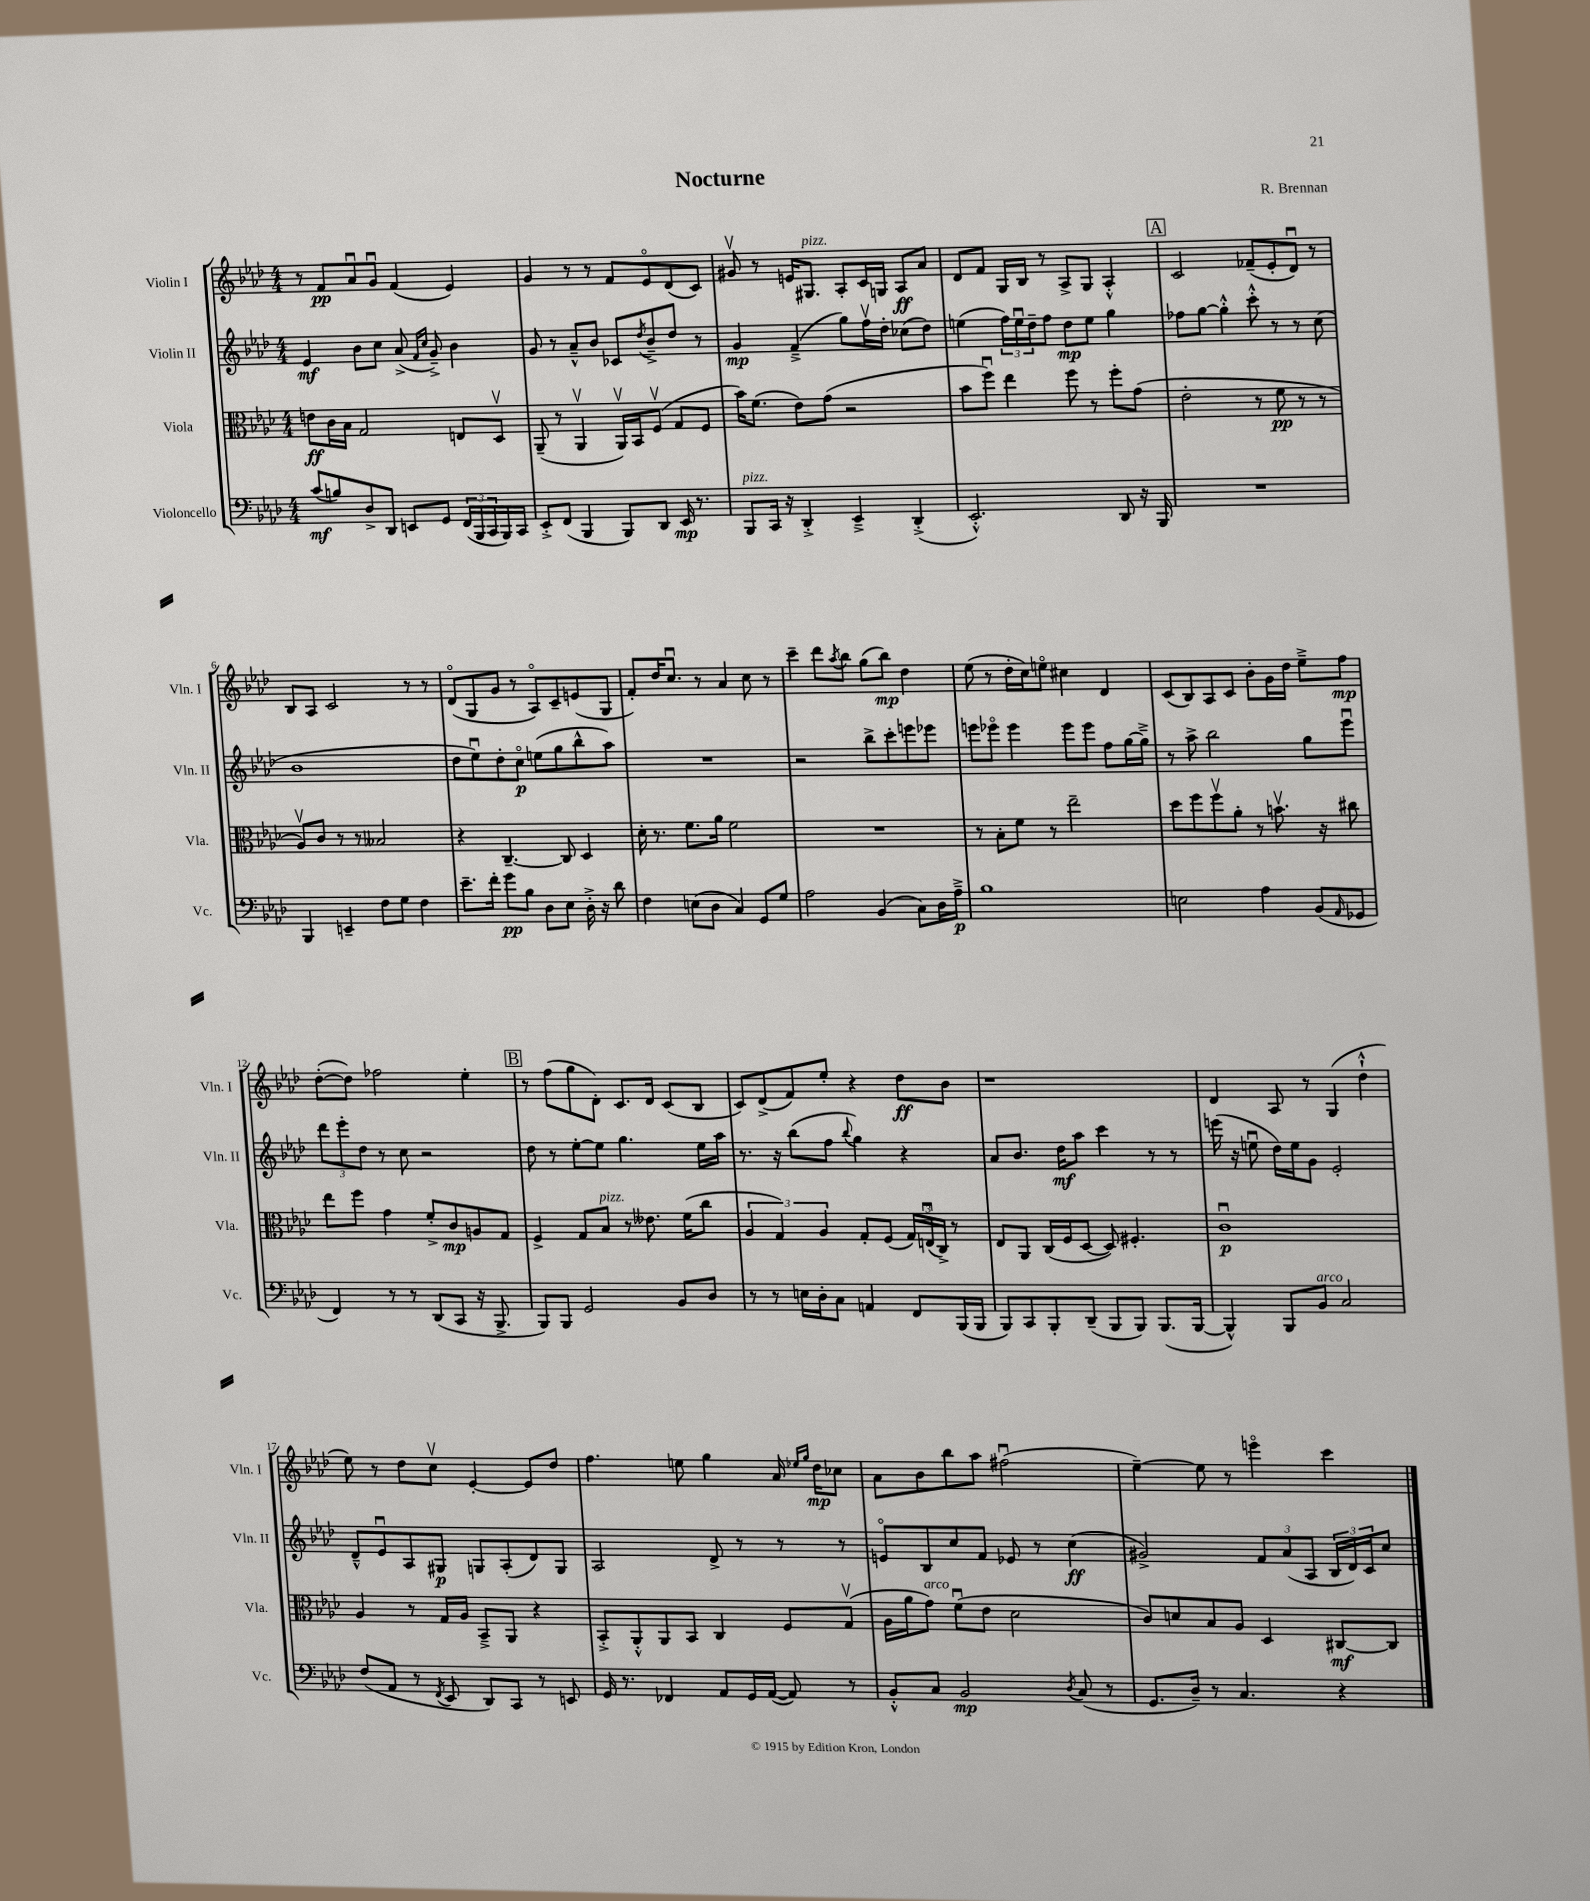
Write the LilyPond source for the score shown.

\header { title = "Nocturne" composer = "R. Brennan" }
<<
\new StaffGroup <<
\new Staff = "s0" \with { instrumentName = "Violin I" shortInstrumentName = "Vln. I" } {
    \clef treble \key aes \major \numericTimeSignature \time 4/4
    r8 f'8\pp aes'8\downbow g'8\downbow f'4( ees'4) |
    g'4 r8 r8 f'8 ees'8\flageolet des'8( c'8) |
    gis'8\upbow r8 e'16 gis8.^\markup { \italic "pizz." } aes8-. c'16 g16 aes8\ff aes'8 |
    des'8 f'8 g16 bes16 r8 aes8-> g8 aes4-.-^ |
    \mark \markup { \box "A" } c'2 fes'8--( ees'8-. des'8\downbow) r8 |
    bes8 aes8 c'2 r8 r8 |
    des'8\flageolet( g8 g'8 r8 aes8\flageolet) c'8-- e'8( g8 |
    f'8-.) des''16 c''8.\downbow r8 aes'4 c''8 r8 |
    c'''4-- des'''8 \acciaccatura { aes''8 } bes''8 g''8( bes''8\mp) des''4 |
    ees''8( r8 des''16-. c''16) e''8\flageolet cis''4 des'4 |
    c'8( bes8) aes8 c'8 bes'8-. g'16 des''16 ees''8---> f''8\mp |
    des''8~-.( des''8) fes''2 ees''4-. |
    \mark \markup { \box "B" } r8 f''8( g''8 des'8-.) c'8. des'16 c'8( bes8 |
    c'8) des'8->( f'8) ees''8-. r4 des''8\ff bes'8 |
    r1 |
    des'4 aes8 r8 g4( des''4-!-^ |
    ees''8) r8 des''8 c''8\upbow ees'4~-. ees'8 des''8 |
    f''4. e''8 g''4 aes'16 \grace { ees''16 g''16 } des''16\mp ces''8 |
    aes'8 bes'8 bes''8 aes''8 fis''2\downbow( |
    ees''4~--) ees''8 r8 e'''4\flageolet c'''4 \bar "|." |
}
\new Staff = "s1" \with { instrumentName = "Violin II" shortInstrumentName = "Vln. II" } {
    \clef treble \key aes \major \numericTimeSignature \time 4/4
    ees'4\mf bes'8 c''8 aes'8->( \grace { f'16 c''16 } g'8--->) bes'4 |
    g'8 r8 aes'8---^ bes'8 ces'8 \acciaccatura { des''8 } bes'8---> des''8 r8 |
    g'4\mp f'4--->( g''8) f''16\upbow des''16-. ces''8( des''8) |
    e''4( \tuplet 3/2 { f''16) e''16\downbow des''16-- } f''8 des''8\mp e''8 g''4 |
    \mark \markup { \box "A" } fes''8 g''8~ g''4-.-^ c'''8-.-^ r8 r8 c''8( |
    bes'1 |
    des''8 ees''8\downbow) des''8-. c''8\flageolet\p e''8( g''8 bes''8-^ aes''8) |
    R1 |
    r2 bes''8-> c'''8-. e'''8 ees'''8 |
    e'''8 ees'''8\flageolet ees'''4 ees'''8 ees'''8 f''8 g''16~ g''16---> |
    r8 aes''8-> bes''2 g''8 ees'''8\downbow |
    \tuplet 3/2 { des'''8 ees'''8-. des''8 } r8 c''8 r2 |
    \mark \markup { \box "B" } des''8 r8 ees''8~-. ees''8 g''4. ees''16 aes''16 |
    r8. r16 bes''8( f''8 \appoggiatura { bes''8 } g''4) r4 |
    aes'8 bes'8. des''16\mf aes''8 c'''4 r8 r8 |
    e'''16( r16 e''8\downbow des''16) e''16 g'8 ees'2-. |
    des'8---^ ees'8\downbow aes8 gis8\p g8 aes8-.( des'8) g8 |
    aes2 des'8-> r8 r8 r8 |
    e'8\flageolet bes8 c''8 f'8 ees'8 r8 c''4\ff( |
    gis'2->) \tuplet 3/2 { f'8 aes'8( aes8 } \tuplet 3/2 { bes16 des'16) c'16 } c''8 \bar "|." |
}
\new Staff = "s2" \with { instrumentName = "Viola" shortInstrumentName = "Vla." } {
    \clef alto \key aes \major \numericTimeSignature \time 4/4
    e'8\ff c'16 bes16 g2 e8 des8\upbow |
    aes,8--( r8 aes,4\upbow aes,16\upbow) bes,16 f8\upbow( g8 f8 |
    bes'16) f'8.( ees'8) g'8( r2 |
    bes'8 f''8\downbow) ees''4 f''8 r8 f''8-. g'8( |
    \mark \markup { \box "A" } ees'2-. r8 f'8\pp r8 r8 |
    aes8\upbow) c'8 r8 r8 beses2 |
    r4 c4.~-- c8 des4 |
    des'16-. r8. f'8. aes'16 f'2 |
    R1 |
    r8 bes8-. f'8 r8 ees''2-- |
    des''8 f''8 f''8\upbow aes'8-. r8 b'8.\upbow r16 cis''8 |
    ees''8 f''8 g'4 f'8-.-> c'8\mp a8 g8 |
    \mark \markup { \box "B" } f4-> g8 bes8^\markup { \italic "pizz." } r8 eeses'8. f'16( c''8 |
    \tuplet 3/2 { aes4 g4) aes4 } g8-. f8( \tuplet 3/2 { g16) e16\downbow( c16->) } r8 |
    ees8 aes,8 c16( f16 des8~ des8) fis4.-. |
    c'1\downbow\p |
    aes4 r8 g16 aes16 bes,8---> aes,8 r4 |
    bes,8-.-> aes,8-.-^ aes,8 bes,8 c4 f8 g8\upbow( |
    aes16 aes'16 g'8^\markup { \italic "arco" }) f'8\downbow( ees'8 des'2 |
    c'8) d'8 bes8 aes8 des4 cis8~\mf cis8 \bar "|." |
}
\new Staff = "s3" \with { instrumentName = "Violoncello" shortInstrumentName = "Vc." } {
    \clef bass \key aes \major \numericTimeSignature \time 4/4
    c'8\mf( b8) des8-> des,8 e,8 g,8 \tuplet 3/2 { f,16( bes,,16 c,16 } bes,,16) c,16 |
    ees,8-.-> f,8( bes,,4 bes,,8) des,8 ees,16\mp r8. |
    bes,,8^\markup { \italic "pizz." } c,16 r16 des,4-.-> ees,4---> des,4-.->( |
    ees,2.-.-^) des,8 r16 bes,,16 |
    \mark \markup { \box "A" } R1 |
    bes,,4 e,4-- f8 g8 f4 |
    ees'8.-- f'16-. g'8\pp bes8 des8 ees8 des16-.-> r16 des'8 |
    f4 e8( des8 c4) g,8 g8 |
    aes2 bes,4( c8) des16 aes16--->\p |
    bes1 |
    e2 aes4 bes,8( \grace { aes,16 } ges,8 |
    f,4) r8 r8 des,8( c,8 r16 bes,,8.-> |
    \mark \markup { \box "B" } bes,,8) bes,,8 g,2 bes,8 des8 |
    r8 r8 e16 des16-. c8 a,4 f,8 bes,,16( bes,,16 |
    bes,,8) c,8 bes,,8-. des,8--( bes,,8 bes,,8) bes,,8.( bes,,16~ |
    bes,,4-^) bes,,8 bes,8^\markup { \italic "arco" } c2 |
    f8( aes,8 r8 \acciaccatura { f,8 } ees,8 des,8) c,8 r8 e,8 |
    g,16 r8. fes,4 aes,8 g,16 aes,16~( aes,8) r8 |
    bes,8-.-^ c8 bes,2\mp \acciaccatura { des8 } c8( r8 |
    g,8. des16--) r8 c4. r4 \bar "|." |
}
>>
>>
